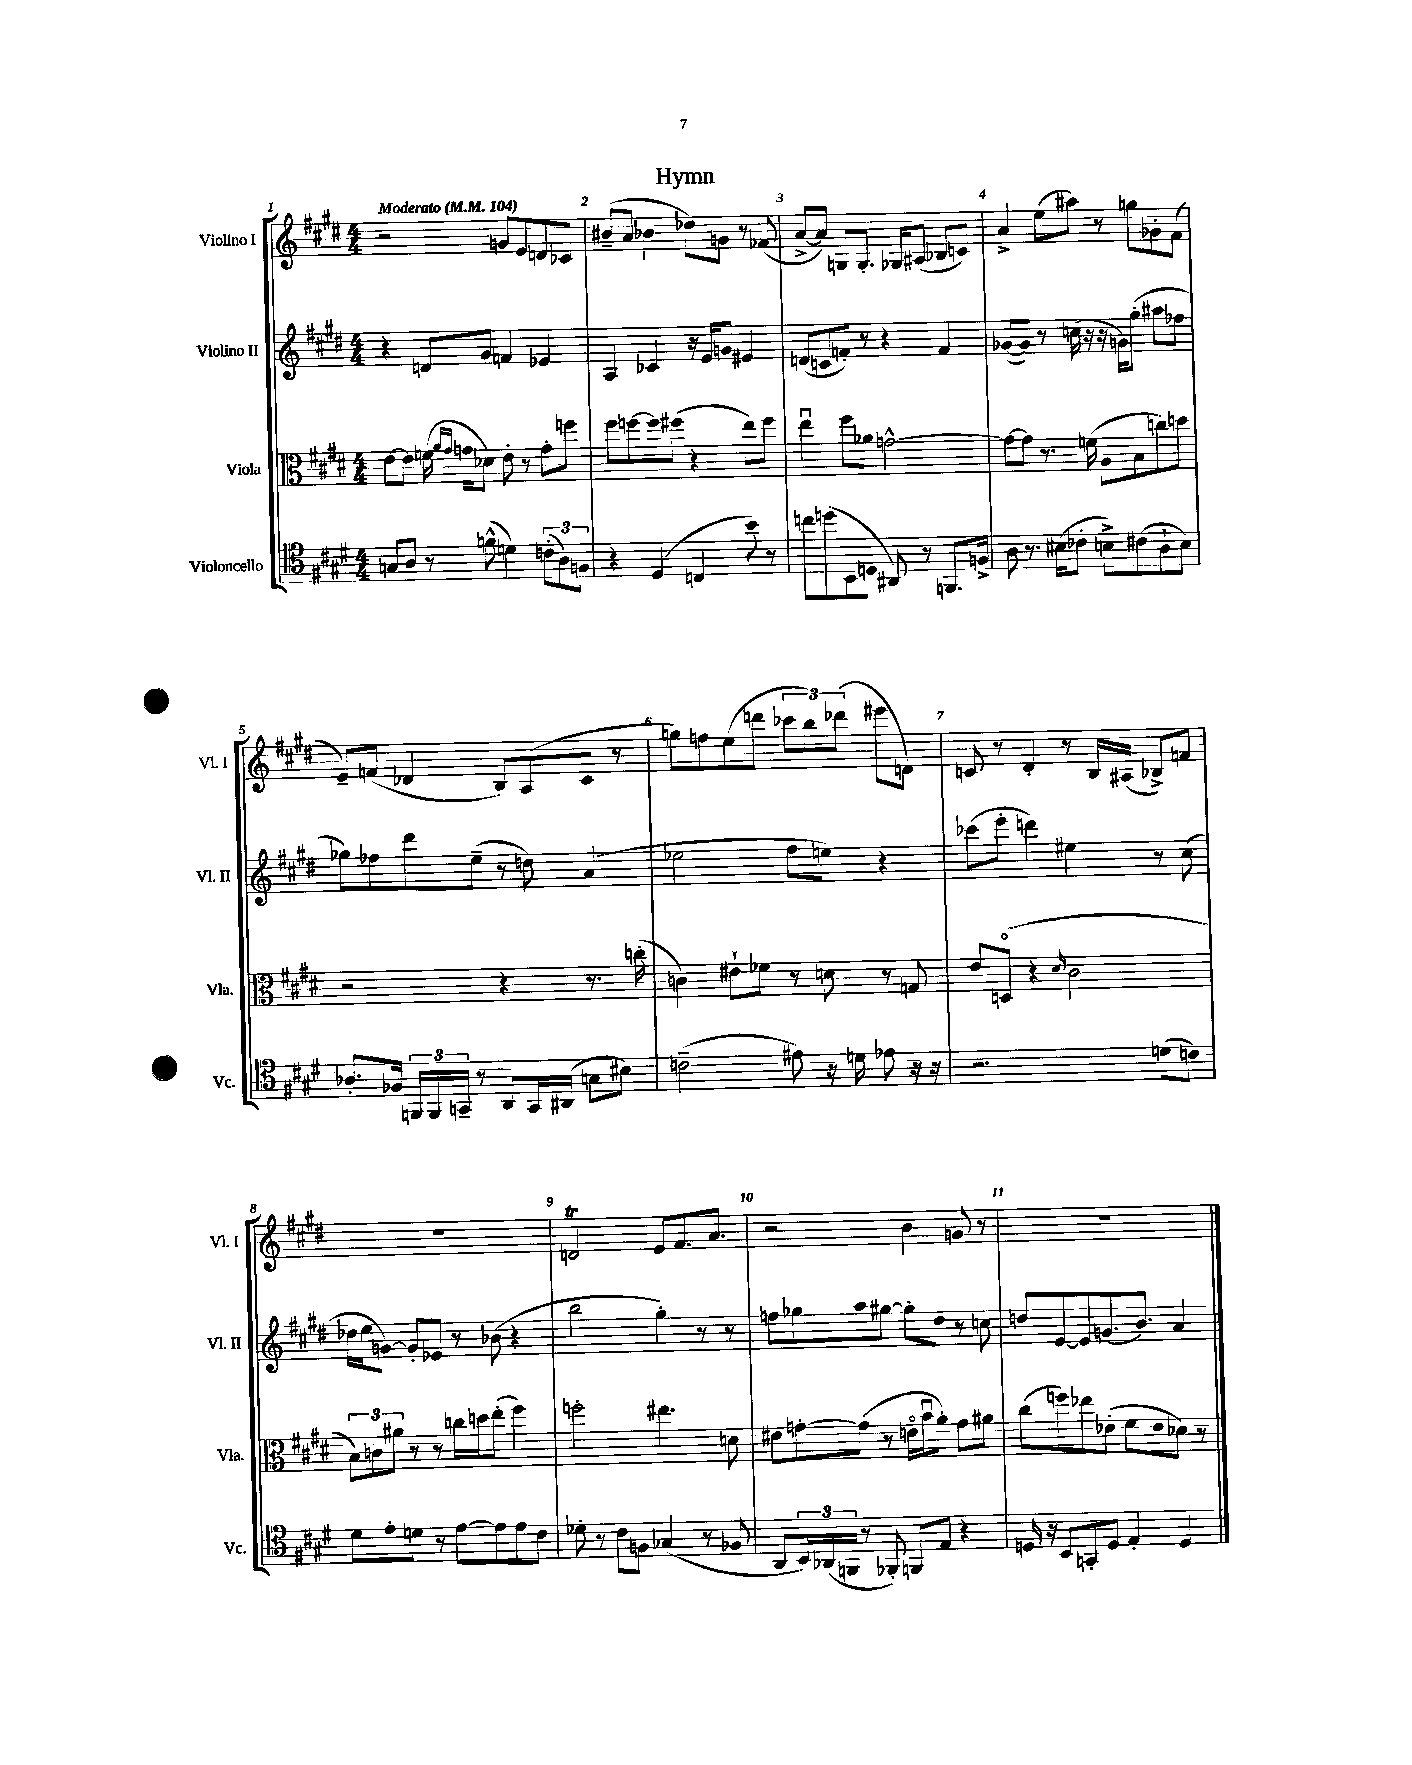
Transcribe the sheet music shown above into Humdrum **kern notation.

**kern	**kern	**kern	**kern
*part4	*part3	*part2	*part1
*staff4	*staff3	*staff2	*staff1
*I"Violoncello	*I"Viola	*I"Violino II	*I"Violino I
*I'Vc.	*I'Vla.	*I'Vl. II	*I'Vl. I
*clefC4	*clefC3	*clefG2	*clefG2
*k[f#c#g#d#]	*k[f#c#g#d#]	*k[f#c#g#d#]	*k[f#c#g#d#]
*M4/4	*M4/4	*M4/4	*M4/4
*MM104	*MM104	*MM104	*MM104
=1	=1	=1	=1
!	!	!	!LO:TX:a:B:t=Moderato
8Gn/L	[8e\L	4r	2r
8A/J	8e\J]	.	.
8r	(16fn\	8dn/L	.
.	16qqa/LL	.	.
.	16qqg#/JJ	.	.
.	16gn\KL	.	.
(8fn^^\	8d-X\J)	8g#/J	.
4dn\)	8e'\	4fn/	8gn/L
.	8r	.	8e/
(12cn'\L	8g'\L	4e-X/	8dn/
12A\)	.	.	.
.	8ffn\J	.	8c-X/J
12Fn\J	.	.	.
=2	=2	=2	=2
4r	8ff#\L	4A/	(8b#X~/L
.	[8ffn\	.	8a/J
(4D#/	8ff\]	4c-X/	4b-X\
.	(8ff#X\J	.	.
4Cn/	4r	16r	8dd-X\L)
.	.	16e/KL	.
.	.	8gn/J	8gn\J
8b\)	8ee\L)	4e#X/	8r
8r	8ff#\J	.	(8f-X/
=3	=3	=3	=3
8ccn\L	4eeu\	(8dn/L	[8a^/L
(8ddn\	.	8cn/	8a/J])
8BB\	8ff#\L	8fn'/J)	8Gn/L
8Dn\J	8a-X\J	8r	8.G'/J
8AA#X/)	[2gn^^\	4r	.
.	.	.	16G-X/KL
8r	.	.	(8A#X/J
8.FFn/L	.	4f/	8B-X/L
.	.	.	8cn/J)
16Fn^/Jk	.	.	.
=4	=4	=4	=4
8A\	8g\L_	([8g-X/L	4a^/
8.r	8g\J]	8g-/J])	.
.	8.r	8r	(8ee\L
(16B#X\KL	.	.	.
8c-X'\J	.	(16ccn\	8aa#X\J)
.	(16fn\	16r	.
8Bn^\L)	8A\L	16r	8r
.	.	16gn\KL)	.
(8c#X\	8B\	(8gg#'\J	8ggn\L
8A`\	8ccn\)	8aa#X\L	8g-X'\
8B\J)	8ddn\J	8ff-X\J	(8f#\J
!!LO:LB:g=z
=5	=5	=5	=5
8.A-X'/L	2r	8gg-X\L)	8e~/L)
.	.	8ff-X\	(8fn/J
16F-X/Jk	.	.	.
24FFn/LL	.	8ddd#\	4d-X/
24FF/	.	.	.
24GGn~/JJ	.	.	.
8r	.	(8ee~\J	.
8AA/L	4r	8r	8B/L)
16GG/L	.	8ddn\)	(8A/
(16AA#X/JJ	.	.	.
8Gn\L	8.r	(4a/	8c#/J
8B#X\J)	.	.	8r
.	(16ccn'\	.	.
=6	=6	=6	=6
(2cn~\	4cn\)	2ee-X\	8ggn\L)
.	.	.	8ffn\
.	8e#X`\L	.	(8ee\
.	8f-X\J	.	8dddn\J
8e#X\)	8r	8ff#\L	12ccc-X\L
.	.	.	12bb\)
16r	8dn\	8een\J)	.
.	.	.	(12ddd-X\J
16dn\	.	.	.
8e-X\	8r	4r	8eee#X\L
16r	8Gn/	.	8dn\J)
16r	.	.	.
=7	=7	=7	=7
2.r	8e/L	(8ccc-X\L	8cn/
.	(8Dn/J	8eee'\J	8r
.	4r	4dddn\)	4d#'/
.	16qqd#/	.	.
.	2c#\	4ee#X\	8r
.	.	.	16B/LL
.	.	.	(16A#X/JJ
(8dn\L	.	8r	8B-X^/L)
8cn\J)	.	(8cc#\	8fn/J
!!LO:LB:g=z
=8	=8	=8	=8
8d#\L	12B\L)	16dd-X\LL	1r
.	.	16ee\J	.
.	12cn\	.	.
8e'\	.	[8gn\J)	.
.	12a#X\J	.	.
8dn\J	8r	8g'/L]	.
8r	8r	8e-X/J	.
[8e\L	16ccn\LL	8r	.
.	16ddn\J	.	.
8e\]	(8ee'\J	(8b-X\	.
8e\	4ff#\)	4r	.
8c#\J	.	.	.
=9	=9	=9	=9
8d-X'\	2ffn'\	2bb\	2dnT/
8r	.	.	.
8c#\L	.	.	.
8Fn\J	.	.	.
(4G-X/	4.ee#X\	4gg#'\)	8e/L
.	.	.	8.f#/
8r	.	8r	.
.	.	.	8.a/J
8F-X/	8dn\	8r	.
=10	=10	=10	=10
8AA/L	8e#X\L	8ffn\L	2r
24BB/L)	[8gn'\	8gg-X\	.
(24AA-X/	.	.	.
24FFn/JJ	.	.	.
8r	(8g\J]	8aa\	.
8FF-X'/)	8r	[8gg#X\J	.
8FFn/L	16en\LL	8gg#'\L]	4b\
.	16bu\J	.	.
8E/J	8a'\J)	8dd#\J	.
4r	8g\L	8r	8gn/
.	8a#X\J	8ccn\	8r
=11	=11	=11	=11
16Dn/	(8cc#\L	8ddn/L	1r
16r	.	.	.
8BB/L	8ffn\)	[8e/	.
8GGn'/	8ee-X\	8e/]	.
8D/J	(8e-X'\J	(8.gn/	.
4E'/	8f#\L	.	.
.	.	8.b/J)	.
.	8e-\	.	.
4D/	8d-X\J)	4a/	.
.	8r	.	.
==	==	==	==
*-	*-	*-	*-
